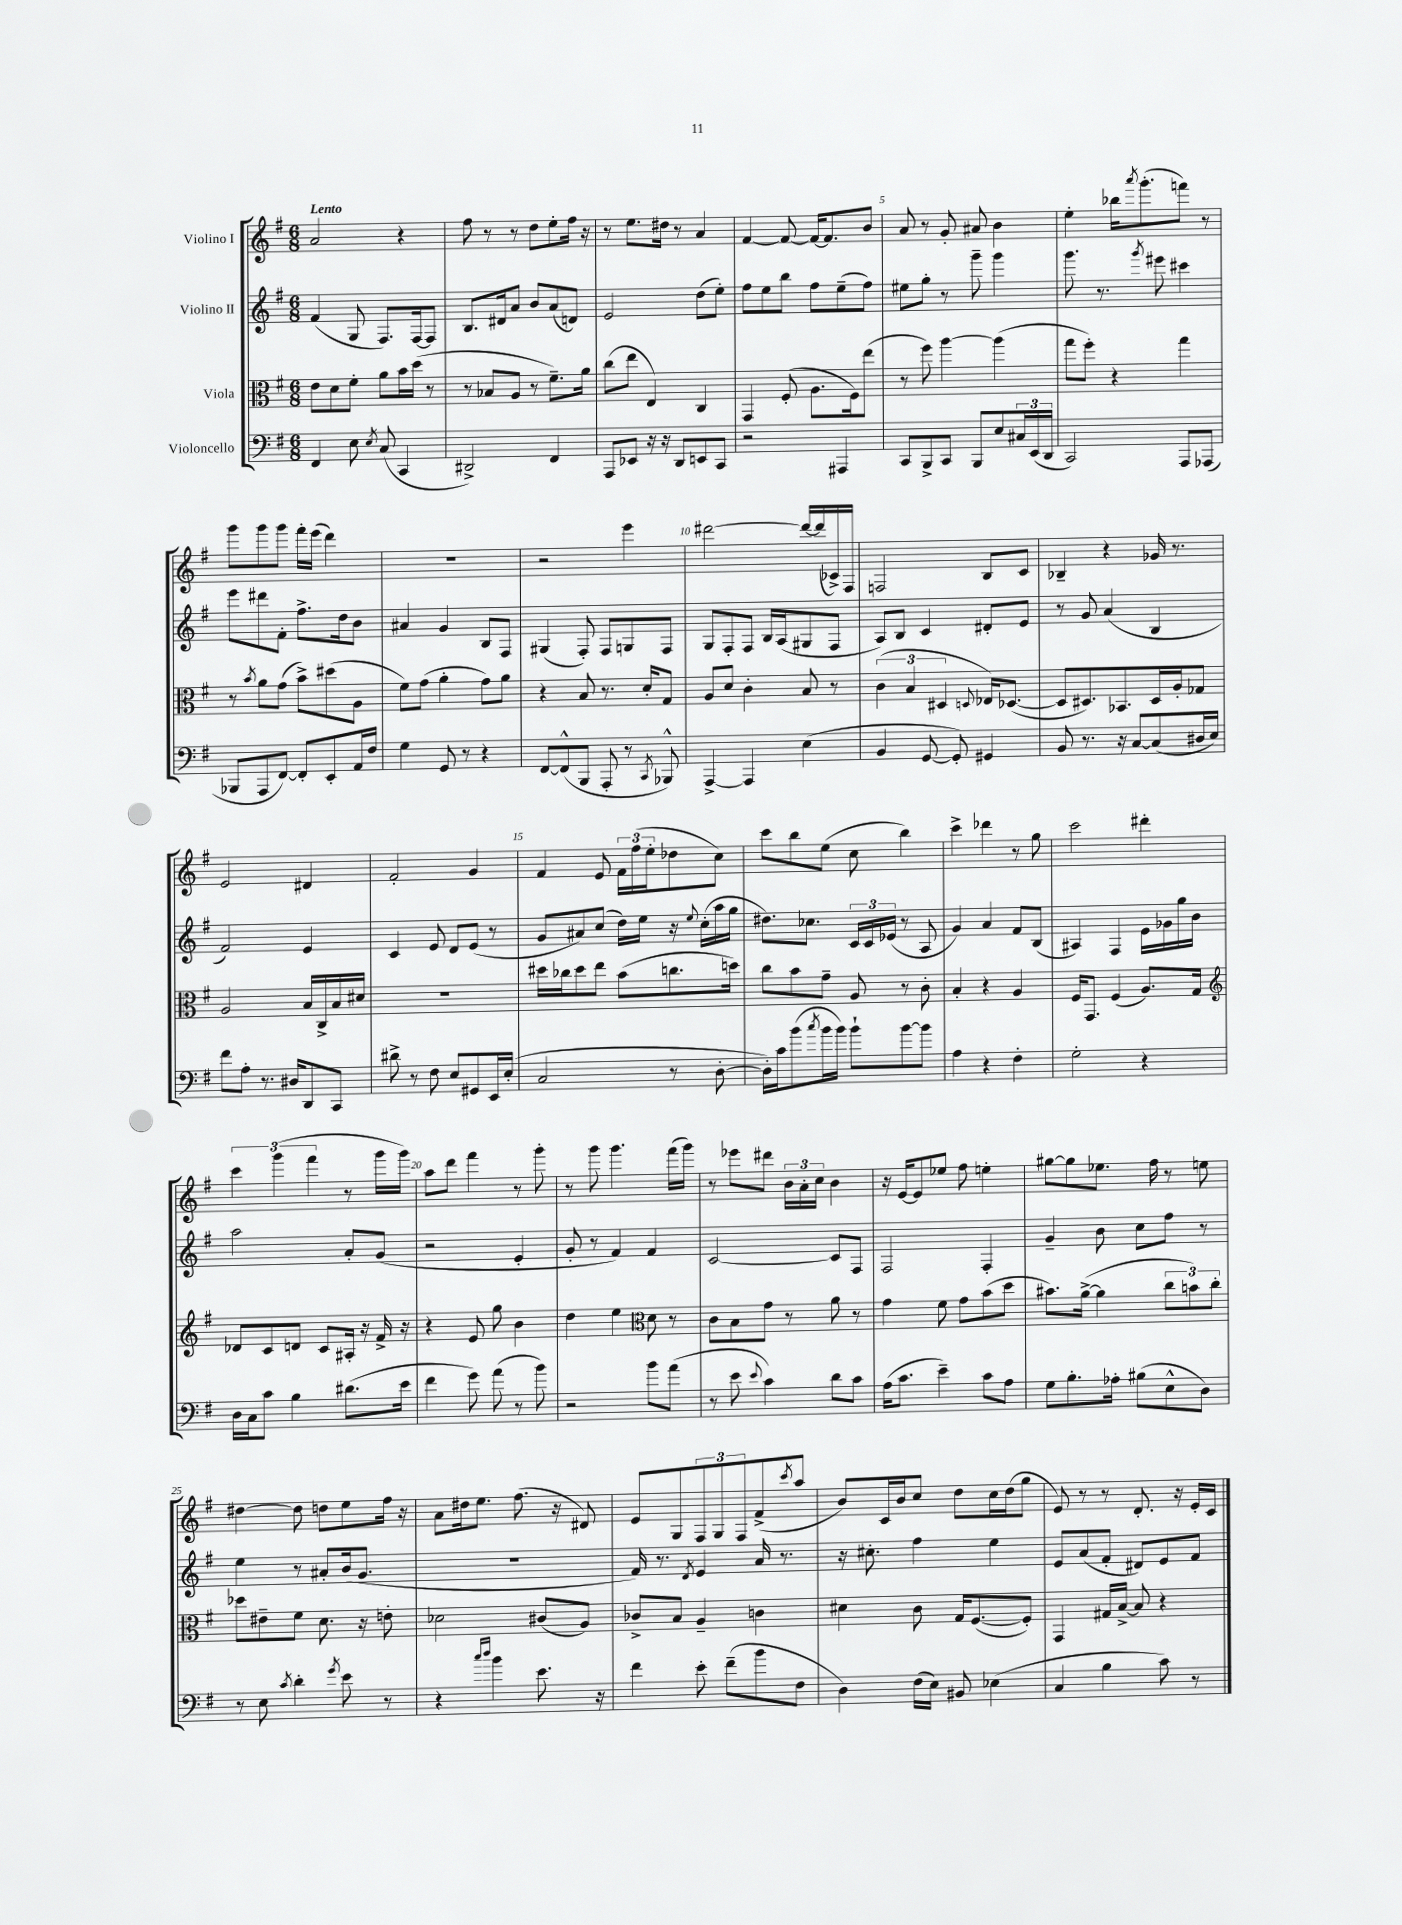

**kern	**kern	**kern	**kern
*part4	*part3	*part2	*part1
*staff4	*staff3	*staff2	*staff1
*I"Violoncello	*I"Viola	*I"Violino II	*I"Violino I
*clefF4	*clefC3	*clefG2	*clefG2
*k[f#]	*k[f#]	*k[f#]	*k[f#]
*M6/8	*M6/8	*M6/8	*M6/8
=1	=1	=1	=1
!	!	!	!LO:TX:a:B:t=Lento
4FF#/	8e\L	(4f#/	2a/
.	8d\	.	.
8E\	8f#'\J	8G/	.
8qE/	.	.	.
(8C/	8a\L	8.F#/L)	.
4CC/	16b\L	.	4r
.	(16dd\JJ	[16F#/k	.
.	8r	8F#/J]	.
=2	=2	=2	=2
2DD#X^/)	8r	8.B/L	8ff#\
.	8B-X/L	.	8r
.	.	16d#X/k	.
.	8A/J	8a/J	8r
.	8r	8b/L	8dd\L
4FF#/	8.f#~\L)	(8a/	8ee'\
.	.	8dn/J)	16ff#\Jk
.	16a\Jk	.	16r
=3	=3	=3	=3
8AAA/L	(8cc\L	2e/	8r
8EE-X/J	8ee\J	.	8.ee\L
16r	4E/)	.	.
16r	.	.	16dd#X\Jk
8DD/L	.	.	8r
8EEn/	4C/	(8dd\L	4a/
8CC/J	.	8ee'\J)	.
=4	=4	=4	=4
2r	4GG/	8ff#\L	[4f#/
.	.	8ee\	.
.	(8F#'/	8bb\J	8f#/_
.	8.A\L	8ff#\L	16f#/KL_
.	.	.	8.f#/]
4AAA#X/	.	(8ee~\	.
.	16F#\k)	.	.
.	(8ee\J	8ff#\J)	8b/J
=5	=5	=5	=5
8CC/L	8r	8ee#X\L	8a/
8BBB^/	8ff#\)	8gg'\J	8r
8CC/J	[4aa\	8r	8g'/
8BBB/L	.	8ggg~\	8a#X/
8E/	(4aa\]	4ggg\	4b\
24C#X/L	.	.	.
(24EE/	.	.	.
24DD/JJ	.	.	.
=6	=6	=6	=6
2CC/)	8gg\L	8.ggg\	4ee'\
.	8ff#'\J)	.	.
.	.	8.r	.
.	4r	.	16bb-X\KL
.	.	.	8qaaa/
.	.	.	(8.ggg'\
.	.	8qggg/	.
.	.	8eee#X\	.
8AAA/L	4gg\	4ccc#X\	8fffn\J)
(8AAA-X/J	.	.	8r
!!LO:LB:g=z
=7	=7	=7	=7
8BBB-X/L	8r	8eee\L	8ggg\L
.	8qb/	.	.
8AAA/	8a\L	8ddd#X\	8ggg\
[8FF#/J)	(8g\J	8f#'\J	8ggg\J
8FF#'/L]	8b^\L)	8.ff#^\L	16fff#'\LL
.	.	.	(16eee\JJ
8EE'/	(8dd#X\	.	4ddd\)
.	.	16dd\k	.
16AA/L	8A\J	8b\J	.
16F#/JJ	.	.	.
=8	=8	=8	=8
4G\	8f#\L)	4a#X/	2.r
.	(8g\J	.	.
8GG/	4a'\	4g/	.
8r	.	.	.
4r	8g\L)	8B/L	.
.	8a\J	8F#/J	.
=9	=9	=9	=9
[8FF#/L	4r	(4G#X/	2r
(8FF#^^/]	.	.	.
8BBB/J	8B/	8F#'/)	.
8AAA'/	8.r	8F#/L	.
8r	.	8Gn/	4eee\
.	16d'/KL	.	.
8qCC/	.	.	.
8BBB-X^^/)	8G/J	8F#/J	.
=10	=10	=10	=10
[4AAA^/	8A/L	8G/L	[2ddd#X\
.	8d/J	8F#'/	.
4AAA/]	4c'\	8F#/J	.
.	.	16B/LL	.
.	.	(16A/J	.
(4E\	8B/	8G#X/	16ddd#/LL_
.	.	.	(16ddd#/]
.	8r	8F#/J	16c-X^/)
.	.	.	16F#/JJ
=11	=11	=11	=11
4BB/	(6c\	8A/L)	2Fn/
.	.	8B/J	.
.	6B/	.	.
[8GG/	.	4c/	.
.	6D#X/	.	.
8GG'/])	.	.	.
.	8qqDn/	.	.
4GG#X/	16E-X/KL)	8d#X'/L	8B/L
.	([8.D-X/J	.	.
.	.	8e/J	8c/J
=12	=12	=12	=12
8BB/	8D-/L]	8r	4B-X~/
8.r	8.D#X/)	8g/	.
.	.	(4a/	4r
16r	8.BB-X/	.	.
[8C/L	.	.	.
(8C/]	16D#/L	4B/	16g-X/
.	16A'/J	.	8.r
16D#X/L	8G-X/J	.	.
16E/JJ)	.	.	.
!!LO:LB:g=z
=13	=13	=13	=13
8f#\L	2A/	2f#/)	2e/
8A'\J	.	.	.
8.r	.	.	.
16D#X/KL	.	.	.
8DD/	16B/LL	4e/	4d#X/
.	16C^/	.	.
8CC/J	16B/	.	.
.	16d#X/JJ	.	.
=14	=14	=14	=14
8d#X^\	2.r	4c/	2f#'/
8r	.	.	.
8F#\	.	8e/	.
8E/L	.	8d/L	.
8GG#X/	.	(8e/J	4g/
16EE/L	.	8r	.
(16E'/JJ	.	.	.
=15	=15	=15	=15
2C/	16dd#X\LL	8g/L	4f#/
.	16cc-X\J	.	.
.	8dd#\	8a#X/)	.
.	8ee\J	(8cc/J	8e/
.	(8b\L	16dd\LL)	24f#\LL
.	.	.	(24ff#\
.	.	16ee\JJ	.
.	.	.	24ee'\J
8r	8.ccn\	16r	8dd-X\
.	.	8qqee/	.
.	.	(16cc'\LL	.
[8D'\	.	16aa\	8cc\J)
.	16ddn\Jk)	16gg\JJ	.
=16	=16	=16	=16
16D'\LL])	8cc\L	8.dd#X\L)	8ccc\L
16c\J	.	.	.
(8b\	8b\	.	8bb\
.	.	8.cc-X\J	.
8qcc/	.	.	.
16b\L	8g~\J	.	(8ee\J
16b\JJ)	.	.	.
8b`\L	8A/	24c/LL	8cc\
.	.	24c/	.
.	.	(24e-X/JJ	.
[8b\	8r	8r	4bb\)
8b\J]	8c'\	8A/	.
=17	=17	=17	=17
4A\	4B'/	4g/)	4ccc^\
4r	4r	4a/	4ddd-X\
4F#'\	4A/	8f#/L	8r
.	.	(8B/J	8gg\
=18	=18	=18	=18
2G'\	16F#/KL	4A#X/)	2ccc\
.	8.GG/J	.	.
.	(4F#/	4F#/	.
4r	8.A/L)	16e\LL	4ddd#X'\
.	.	16g-X\	.
.	.	16gg\	.
.	16G/Jk	16b\JJ	.
!!LO:LB:g=z
=19	=19	=19	=19
*	*clefG2	*	*
16D\LL	8d-X/L	2aa\	6ccc\
16C\J	.	.	.
8c\J	8c/	.	.
.	.	.	(6ggg\
4B\	8dn/J	.	.
.	.	.	6fff#\
.	8c/L	.	.
(8.d#X\L	16A#X'/Jk	8a'/L	8r
.	16r	.	.
.	16f#^/	(8g/J	16ggg\LL
16e\Jk	16r	.	16ggg\JJ)
=20	=20	=20	=20
4f#\	4r	2r	8aa\L
.	.	.	8ddd\J
8g\)	8e/	.	4fff#\
(8a\	8gg\	.	.
8r	4b\	4e'/	8r
8b\)	.	.	8ggg'\
=21	=21	=21	=21
2r	4dd\	8g'/	8r
.	.	8r	8ggg\
.	4ee\	4f#/)	4.ggg\
*	*clefC3	*	*
8b\L	8d\	4f#/	.
(8a\J	8r	.	(16fff#\LL
.	.	.	16ggg\JJ)
=22	=22	=22	=22
8r	8c\L	[2c/	8r
8e\	8B\	.	8eee-X\L
8qqe/	.	.	.
4c\)	8g\J	.	8ddd#X\J
.	8r	.	24b\LL
.	.	.	24a'\
.	.	.	24cc\JJ
8d\L	8a\	8c/L]	4b\
8c\J	8r	8F#/J	.
=23	=23	=23	=23
(16A\KL	4g\	2F#/	16r
8.c\J	.	.	[16e/KL
.	.	.	8e/]
4e~\)	8f#\	.	8ee-X/J
.	8g\L	.	8ff#\
8c\L	(8b\	4F#'/	4een'\
8A\J	8dd\J	.	.
=24	=24	=24	=24
8G\L	8.b#X\L)	4g~/	[8gg#X\L
8.B'\	.	.	8gg#\]
.	([16a^\Jk	.	.
.	4a\]	8b\	8.ee-X\J
16A-X'\Jk	.	.	.
(8B#X\L	.	8cc\L	.
.	.	.	16ff#\
8E^^\	12cc\L	8ff#\J	8r
.	12bn\)	.	.
8D\J)	.	8r	8een\
.	12cc'\J	.	.
!!LO:LB:g=z
=25	=25	=25	=25
8r	8dd-X\L	4ee\	[4dd#X\
8E\	8e#X~\	.	.
8qc/	.	.	.
4d'\	8f#\J	8r	8dd#\]
.	8.d\	8a#X'/L	8ddn\L
8qg/	.	.	.
8e\	.	(16b/k	8ee\
.	16r	8.g/J	.
8r	8en'\	.	16ff#\Jk
.	.	.	16r
=26	=26	=26	=26
4r	2d-X\	2.r	8a\L
.	.	.	16dd#X\k
.	.	.	8.ee\J
16qqcc/LL	.	.	.
16qqdd/JJ	.	.	.
4b\	.	.	.
.	.	.	(8.ff#\
8.e\	(8c#X/L	.	.
.	.	.	16r
.	8A/J)	.	8d#X/)
16r	.	.	.
=27	=27	=27	=27
4f#\	8c-X^/L	16f#/)	8e/L
.	.	8.r	.
.	8B/J	.	8G/
.	.	8qd/	.
8e'\	4A~/	4e/	12F#/
.	.	.	12G/
(8f#~\L	.	.	.
.	.	.	12F#/
8b\	4cn\	16a/	(8f#^/
.	.	8.r	.
.	.	.	8qccc/
8F#\J	.	.	8aa/J
=28	=28	=28	=28
4D\)	4d#X\	16r	8b/L)
.	.	8.cc#X'\	.
.	.	.	16c/L
.	.	.	16b/J
(16F#\LL	8c\	4ff#\	8cc/J
16E\JJ)	.	.	.
8BB#X/	16G/KL	.	8dd\L
.	([8.F#/	.	.
(4E-X\	.	4ee\	16cc\L
.	.	.	(16dd\J
.	8F#'/J])	.	8gg\J
=29	=29	=29	=29
4C/	4GG/	8e/L	8e/)
.	.	(8a/	8r
4B\	16G#X/LL	8f#'/J	8r
.	[16B^/JJ	.	.
.	8B/]	8d#X/L)	8.d'/
8c\)	4r	8e/	.
.	.	.	16r
8r	.	8f#/J	16e'/LL
.	.	.	16c/JJ
==	==	==	==
*-	*-	*-	*-
